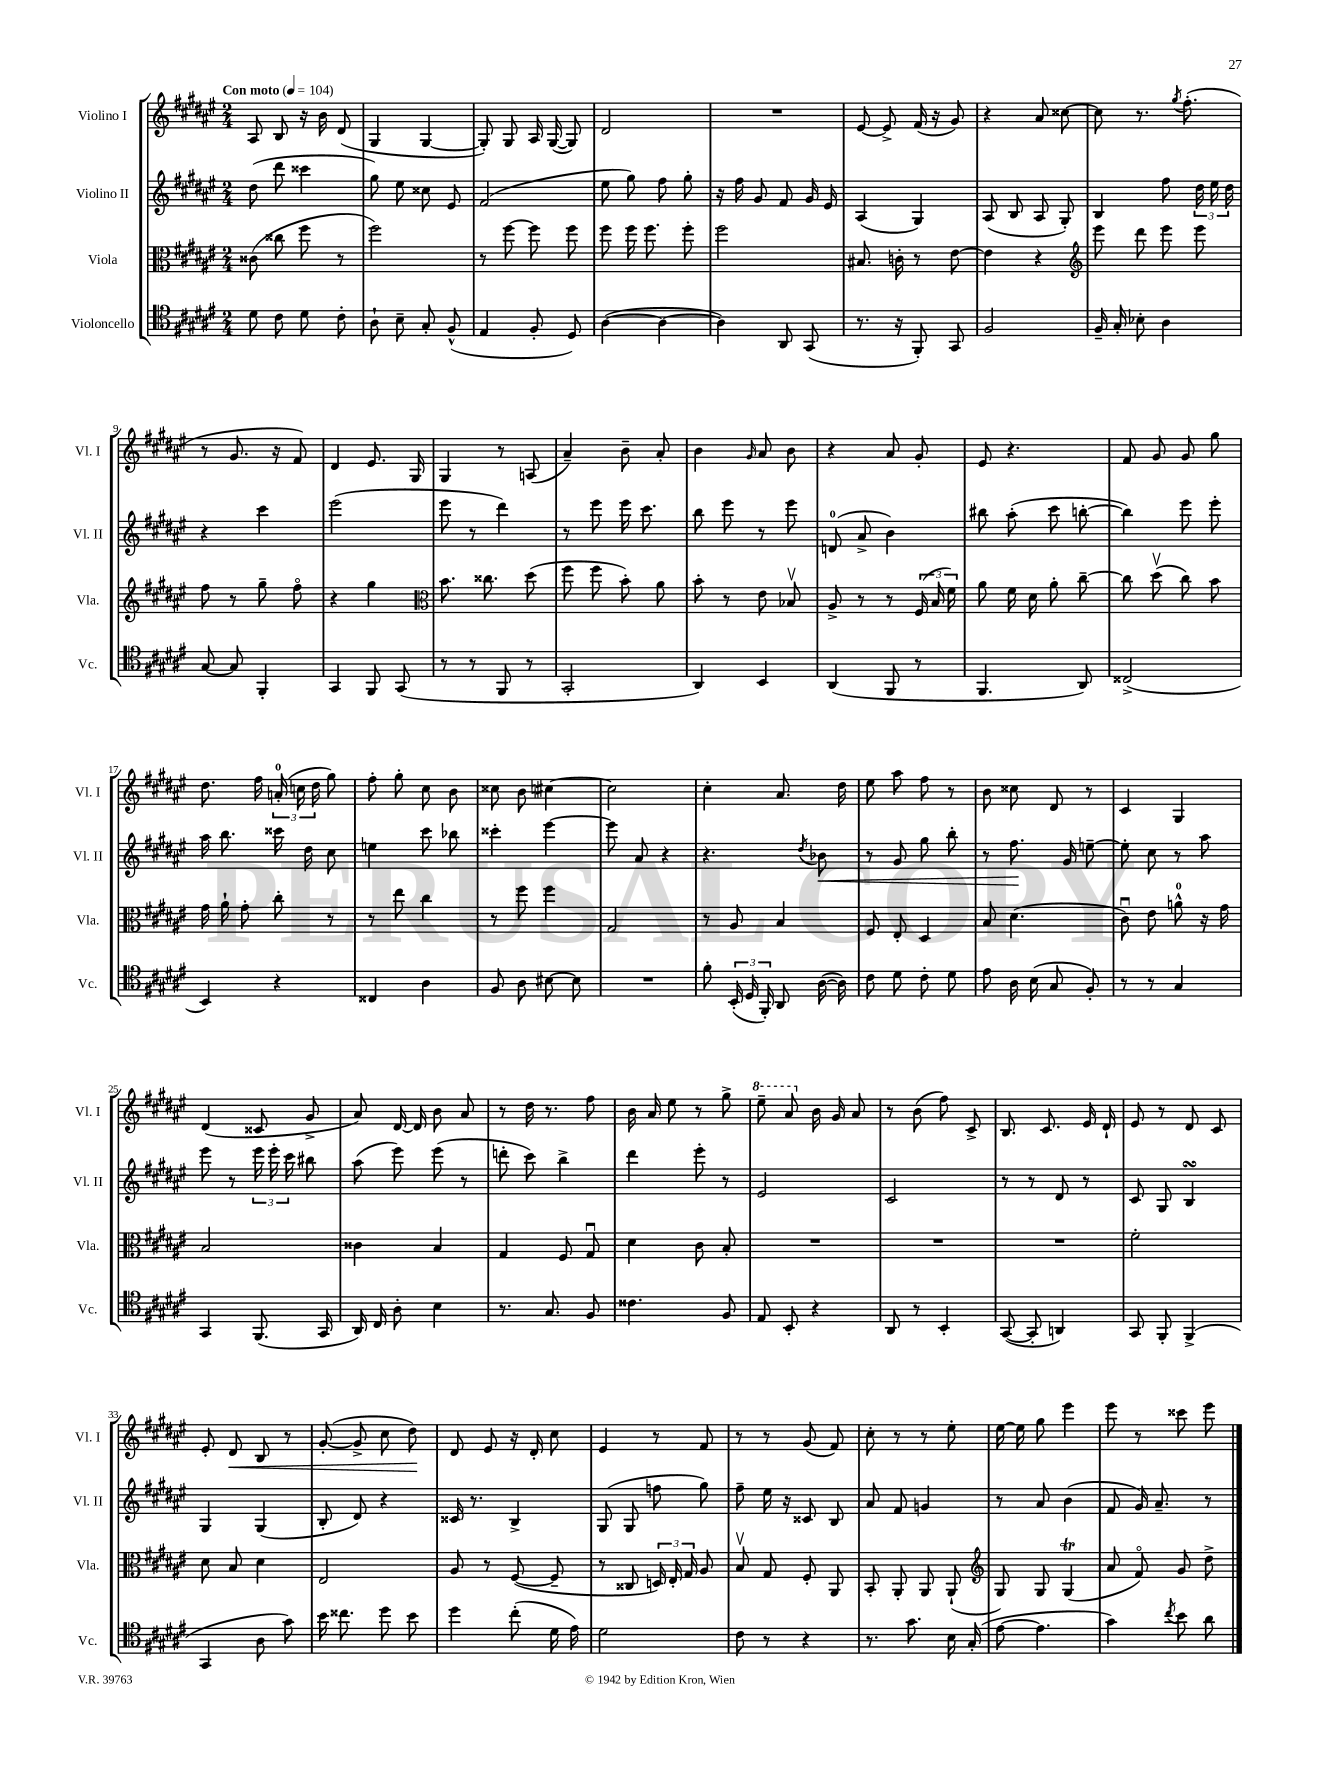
<<
\new StaffGroup <<
\new Staff = "s0" \with { instrumentName = "Violino I" shortInstrumentName = "Vl. I" } {
    \clef treble \key fis \major \numericTimeSignature \time 2/4 \tempo "Con moto" 4 = 104
    \autoBeamOff ais8 b8 r16 b'16 dis'8( |
    gis4 gis4~ |
    gis8-.) gis8 ais16 gis16~( gis8) |
    dis'2 |
    R2 |
    eis'8~ eis'8-> fis'16( r16 gis'8) |
    r4 ais'8 cisis''8~ |
    cisis''8 r8. \acciaccatura { gis''8 } fis''8.-.( |
    r8 gis'8. r16 fis'8) |
    dis'4 eis'8. gis16 |
    gis4 r8 a8( |
    ais'4--) b'8-- ais'8-. |
    b'4 \grace { gis'16 } ais'8 b'8 |
    r4 ais'8 gis'8-. |
    eis'8 r4. |
    fis'8 gis'8 gis'8 gis''8 |
    dis''8. fis''16 \tuplet 3/2 { a'16-0-.( c''16 dis''16 } gis''8) |
    fis''8-. gis''8-. cis''8 b'8 |
    cisis''8 b'8 cis''4~ |
    cis''2 |
    cis''4-. ais'8. dis''16 |
    eis''8 ais''8 fis''8 r8 |
    b'8 cisis''8 dis'8 r8 |
    cis'4 gis4 |
    dis'4( cisis'8 gis'8-> |
    ais'8) dis'16~ dis'16 b'8 ais'8 |
    r8 dis''16 r8. fis''8 |
    b'16 ais'16 eis''8 r8 gis''8-> |
    \ottava #1 eis'''8-- ais''8 \ottava #0 b'16 gis'16 ais'8 |
    r8 b'8( fis''8) cis'8-> |
    b8. cis'8. eis'16 dis'16-! |
    eis'8 r8 dis'8 cis'8 |
    eis'8-. dis'8\< b8 r8 |
    gis'8~-.( gis'8-> cis''8 dis''8\!) |
    dis'8 eis'8 r16 dis'16-. cis''8 |
    eis'4 r8 fis'8 |
    r8 r8 gis'8( fis'8) |
    cis''8-. r8 r8 eis''8-. |
    eis''16~ eis''16 gis''8 eis'''4 |
    eis'''8 r8 cisis'''8 eis'''8 \bar "|." |
}
\new Staff = "s1" \with { instrumentName = "Violino II" shortInstrumentName = "Vl. II" } {
    \clef treble \key fis \major \numericTimeSignature \time 2/4
    \autoBeamOff dis''8( dis'''8 cisis'''4 |
    gis''8) eis''8 cisis''8 eis'8 |
    fis'2( |
    eis''8 gis''8) fis''8 gis''8-. |
    r16 fis''16 gis'8 fis'8 gis'16 eis'16 |
    ais4( gis4) |
    ais8( b8 ais8 gis8-.) |
    b4 fis''8 \tuplet 3/2 { dis''16 eis''16 dis''16 } |
    r4 cis'''4 |
    eis'''2( |
    eis'''8 r8 dis'''4) |
    r8 eis'''8 eis'''16 cis'''8. |
    b''8 eis'''8 r8 eis'''8 |
    d'8-0( ais'8-> b'4) |
    bis''8 ais''8-.( cis'''8 b''8~-. |
    b''4) eis'''8 eis'''8-. |
    ais''16 b''8. cisis'''16 dis''16 cis''8 |
    e''4 cis'''8 bes''8 |
    cisis'''4-. eis'''4~ |
    eis'''8 ais'8 r4 |
    r4. \acciaccatura { dis''8 } bes'8\< |
    r8 gis'8 gis''8 b''8-. |
    r8 fis''8.\! gis'16 e''8~-- |
    e''8-. cis''8 r8 ais''8 |
    eis'''8 r8 \tuplet 3/2 { eis'''16 eis'''16-. cis'''16 } bis''8 |
    ais''8( eis'''8) eis'''8( r8 |
    d'''8-. cis'''8) b''4-> |
    dis'''4 eis'''8-. r8 |
    eis'2 |
    cis'2 |
    r8 r8 dis'8 r8 |
    cis'8 gis8 b4\turn |
    gis4 gis4( |
    b8-. dis'8) r4 |
    cisis'16 r8. b4-> |
    gis8( gis8 f''8 gis''8) |
    fis''8-- eis''16 r16 cisis'8 b8 |
    ais'8 fis'8 g'4 |
    r8 ais'8 b'4( |
    fis'8 gis'16) ais'8.-- r8 \bar "|." |
}
\new Staff = "s2" \with { instrumentName = "Viola" shortInstrumentName = "Vla." } {
    \clef alto \key fis \major \numericTimeSignature \time 2/4
    \autoBeamOff cisis'8( cisis''8 fis''8 r8 |
    fis''2) |
    r8 fis''8~ fis''8 fis''8 |
    fis''8 fis''16 fis''8. fis''8-. |
    fis''2 |
    bis8. c'16-. r8 eis'8~ |
    eis'4 r4 |
    \clef treble eis'''8 dis'''8 eis'''8 eis'''8 |
    fis''8 r8 gis''8-- fis''8\flageolet |
    r4 gis''4 |
    \clef alto b'8. cisis''8. dis''8( |
    fis''8 fis''8 b'8-.) ais'8 |
    b'8-. r8 eis'8 bes8\upbow |
    ais8-> r8 r8 \tuplet 3/2 { fis16( b16 fis'16) } |
    ais'8 fis'16 dis'16 ais'8-. cis''8~-- |
    cis''8 dis''8\upbow( cis''8) b'8 |
    gis'16 ais'16-! gis'8-. cis''8-. r8 |
    r8 eis''8 cis''4 |
    r8 fis''8 fis''4 |
    gis2 |
    r8 ais8 b4 |
    fis8 eis8-. dis4 |
    b8 dis'4.( |
    cis'8\downbow) eis'8 a'8-0-^ r16 gis'16 |
    b2 |
    cisis'4 b4 |
    gis4 fis8 gis8\downbow |
    dis'4 cis'8 b8-. |
    R2 |
    R2 |
    R2 |
    fis'2-. |
    dis'8 b8 dis'4 |
    eis2 |
    ais8 r8 fis8~( fis8-- |
    r8 cisis8 \tuplet 3/2 { d16) eis16-. gis16 } ais8 |
    b8\upbow gis8 fis8-. ais,8 |
    b,8-. ais,8-. ais,8 ais,8-!( |
    \clef treble gis8) gis8 gis4\trill( |
    ais'8 fis'8\flageolet) gis'8 dis''8-> \bar "|." |
}
\new Staff = "s3" \with { instrumentName = "Violoncello" shortInstrumentName = "Vc." } {
    \clef tenor \key fis \major \numericTimeSignature \time 2/4
    \autoBeamOff dis'8 cis'8 dis'8 cis'8-. |
    ais8-! b8-- gis8-. fis8-^( |
    eis4 fis8-. dis8) |
    ais4~( ais4~ |
    ais4) ais,8 gis,8( |
    r8. r16 fis,8-.) gis,8 |
    fis2 |
    fis16-- gis16-. bes8-. ais4 |
    gis8~ gis8 fis,4-. |
    gis,4 fis,8 gis,8( |
    r8 r8 fis,8 r8 |
    gis,2-. |
    ais,4) b,4 |
    ais,4( fis,8 r8 |
    fis,4. ais,8) |
    cisis2->( |
    b,4) r4 |
    cisis4 ais4 |
    fis8 ais8 bis8~ bis8 |
    R2 |
    fis'8-. \tuplet 3/2 { b,16-.( dis16 fis,16-.) } ais,8 ais16~( ais16) |
    cis'8 dis'8 cis'8-. dis'8 |
    eis'8 ais16 b16( gis8 fis8-.) |
    r8 r8 gis4 |
    gis,4 fis,8.( gis,16 |
    ais,16) cis16 ais8-. b4 |
    r8. gis8. fis8 |
    cisis'4. fis8 |
    eis8 b,8-. r4 |
    ais,8 r8 b,4-. |
    gis,8~( gis,8-. a,4) |
    gis,8 fis,8-. fis,4->( |
    gis,4 ais8 gis'8) |
    b'16 cisis''8. dis''8 b'8 |
    dis''4 cis''8-.( dis'16 eis'16) |
    dis'2 |
    cis'8 r8 r4 |
    r8. gis'8. b16 gis16-.( |
    eis'8~ eis'4. |
    gis'4) \acciaccatura { cis''8 } b'8 ais'8 \bar "|." |
}
>>
>>
